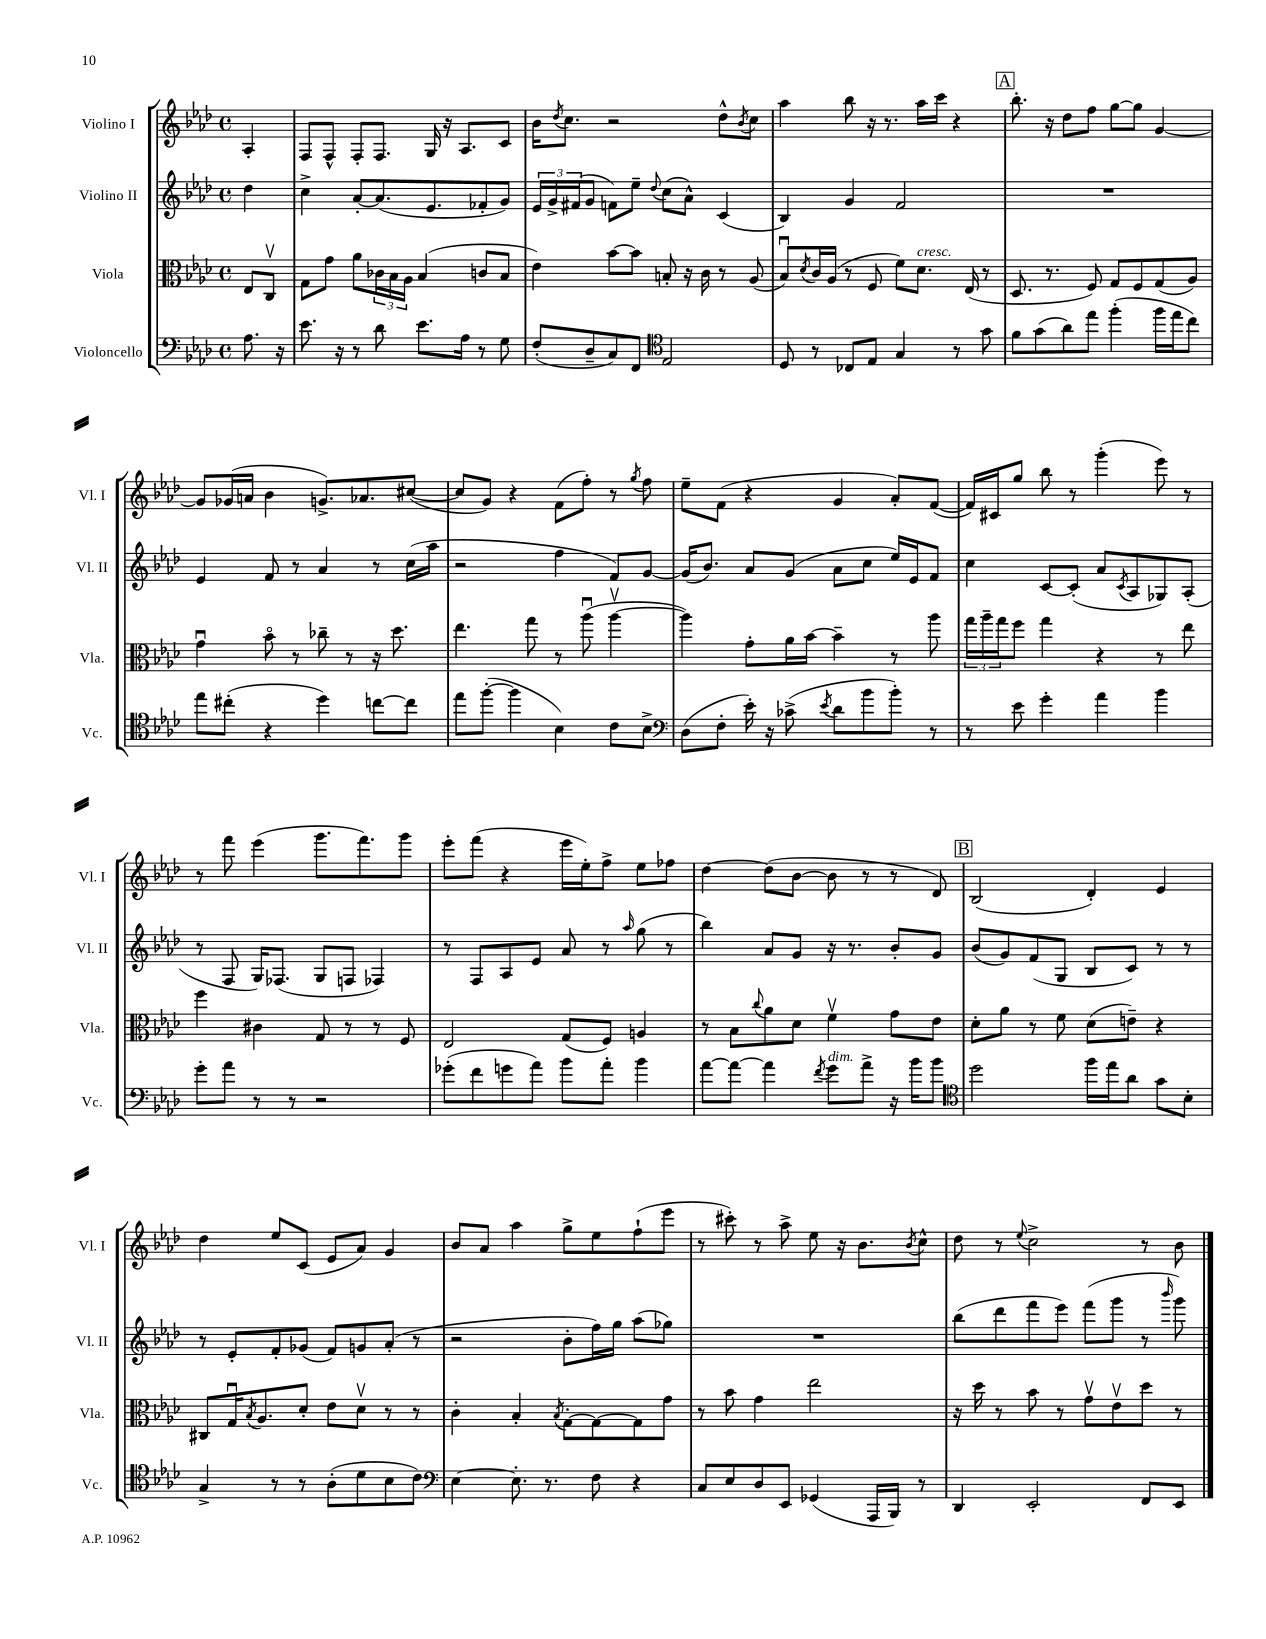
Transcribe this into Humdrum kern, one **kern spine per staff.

**kern	**kern	**kern	**kern
*staff4	*staff3	*staff2	*staff1
*clefF4	*clefC3	*clefG2	*clefG2
*k[b-e-a-d-]	*k[b-e-a-d-]	*k[b-e-a-d-]	*k[b-e-a-d-]
*M4/4	*M4/4	*M4/4	*M4/4
*met(c)	*met(c)	*met(c)	*met(c)
8.A-	8E-	4dd-	4A-'
.	8Cv	.	.
16r	.	.	.
=	=	=	=
8.e-	8G	4cc^	8F
.	8g	.	8F^^
16r	.	.	.
8r	8a-	[8a-'	8F'
8d-	24c-	(8.a-]	8.F
.	24B-	.	.
.	24A-	.	.
8.e-	(4B-	.	.
.	.	8.e-	16G
.	.	.	16r
16A-	.	.	8.A-
8r	8c	8f-'	.
8G	8B-	8g)	8c
=	=	=	=
(8F'	4e-)	24e-	16b-
.	.	24g^	.
.	.	.	8qdd-
.	.	.	8.cc
.	.	(24f#	.
8D-~	.	8g	.
8C)	[8b-	8f)	2r
8FF	8b-]	8ee-~	.
*clefC4	*	*	*
.	.	8qqdd-	.
2E-	8B'	(8cc	.
.	16r	8a-^^)	.
.	16c	.	.
.	8r	(4c	8dd-^^
.	.	.	8qb-
.	(8A-	.	8cc
=	=	=	=
8D-	8B-u)	4B-)	4aa-
.	8qd-	.	.
8r	16c	.	.
.	(16A-	.	.
8C-	8r	4g	8bb-
8E-	8F	.	16r
.	.	.	8.r
4G	8f)	2f	.
.	8.d-	.	16aa-
.	.	.	16ccc
8r	.	.	4r
.	(16E-	.	.
8g	8r	.	.
=	=	=	=
8f	8.D-	1r	8.bb-'
(8g	.	.	.
.	8.r	.	16r
8a-)	.	.	8dd-
8ee-	8F)	.	8ff
(4ff'	8G	.	[8gg
.	8F	.	8gg]
16ff	(8G	.	[4g
16ee-	.	.	.
8cc)	8A-)	.	.
=	=	=	=
8ee-	4gu	4e-	8g]
(8cc#'	.	.	(16g-
.	.	.	16a
4r	8b-o	8f	4b-
.	8r	8r	.
4dd-)	8cc-~	4a-	8.g^)
.	8r	.	.
.	.	.	8.a-
[8cc	16r	8r	.
.	8.dd-	.	.
8cc]	.	(16cc	([8cc#
.	.	16aa-	.
=	=	=	=
8ee-	4.ee-	2r	8cc#]
([8ff'	.	.	8g)
4ff]	.	.	4r
.	8gg	.	.
4B-)	8r	4ff	(8f
.	(8aa-u	.	8ff')
8c	[4aa-v	8f)	8r
.	.	.	8qgg
8B-^	.	[8g	8ff
=	=	=	=
*clefF4	*	*	*
(8D-	4aa-])	(16g]	8ee-~
.	.	8.b-)	.
8F'	.	.	(8f
16e-')	8g'	8a-	4r
16r	.	.	.
(8c-^	16a-	(8g	.
.	[16b-	.	.
8qe-	.	.	.
8d-	4b-~]	8a-	4g
8b-	.	8cc	.
8b-')	8r	16ee-)	8a-')
.	.	16e-	.
8r	8aa-	8f	([8f
=	=	=	=
8r	24gg	4cc	16f])
.	24aa-~	.	.
.	.	.	16c#
.	24gg	.	.
8e-	8ff	.	8gg
4g'	4gg	[8c	8bb-
.	.	(8c']	8r
4a-	4r	8a-	(4ggg'
.	.	8qc	.
.	.	8A-	.
4b-	8r	8G-)	8eee-)
.	8ee-	(8A-'	8r
=	=	=	=
8g'	4ff	8r	8r
8a-	.	8F	8fff
8r	4c#	16G)	(4eee-
.	.	(8.F-	.
8r	.	.	.
2r	8G	8G	8.ggg
.	8r	8F	.
.	.	.	8.fff)
.	8r	4F-)	.
.	8F	.	8ggg
=	=	=	=
(8g-'	2E-	8r	8eee-'
8f	.	8F	(8fff
8g	.	8A-	4r
8a-)	.	8e-	.
8b-	(8G	8a-	16eee-
.	.	.	16ee-')
8a-'	8F)	8r	8ff^
.	.	16qqaa-	.
4b-	4A	(8gg	8ee-
.	.	8r	8ff-
=	=	=	=
[8a-	8r	4bb-)	[4dd-
8a-_	8B-	.	.
.	8qqcc	.	.
4a-]	8a-	8a-	(8dd-]
.	8d-	8g	[8b-
8qf	.	.	.
8g	4fv	16r	8b-]
.	.	8.r	.
8a-^	.	.	8r
16r	8g	8b-'	8r
16b-	.	.	.
8b-	8e-	8g	8d-)
=	=	=	=
*clefC4	*	*	*
2dd-	8d-'	(8b-	(2B-
.	8a-	8g)	.
.	8r	(8f	.
.	8f	8G	.
16ff	(8d-	8B-	4d-')
16ee-	.	.	.
8a-	8e~)	8c)	.
8g	4r	8r	4e-
8B-'	.	8r	.
=	=	=	=
4G^	8C#	8r	4dd-
.	16Gu	8e-'	.
.	8qB-	.	.
.	8.A-	.	.
8r	.	8f'	8ee-
8r	8d-'	(8g-	(8c
(8A-'	8e-	8f)	8e-
8d-	8d-v	8g	8a-)
8B-	8r	(8a-'	4g
8c)	8r	8r	.
=	=	=	=
*clefF4	*	*	*
[4E-	4c'	2r	8b-
.	.	.	8a-
8.E-']	4B-'	.	4aa-
8.r	.	.	.
.	8qB-	.	.
.	[8G'	8b-'	8gg^
8F	8G_	16ff)	8ee-
.	.	16gg	.
4r	8G]	(8aa-	(8ff`
.	8g	8gg-)	8eee-
=	=	=	=
8C	8r	1r	8r
8E-	8b-	.	8ccc#')
8D-	4g	.	8r
8EE-	.	.	8aa-^
(4GG-	2ee-	.	8ee-
.	.	.	16r
.	.	.	8.b-
16AAA-	.	.	.
16BBB-)	.	.	.
.	.	.	8qb-
8r	.	.	8cc^^
=	=	=	=
4DD-	16r	(8bb-	8dd-
.	16dd-	.	.
.	8r	8ddd-	8r
.	.	.	8qqee-
2EE-'	8b-	8fff	2cc^
.	8r	8eee-)	.
.	8gv	(8fff	.
.	8e-v	8ggg	.
8FF	8dd-	8r	8r
.	.	16qqbbb-	.
8EE-	8r	8ggg)	8b-
==	==	==	==
*-	*-	*-	*-
